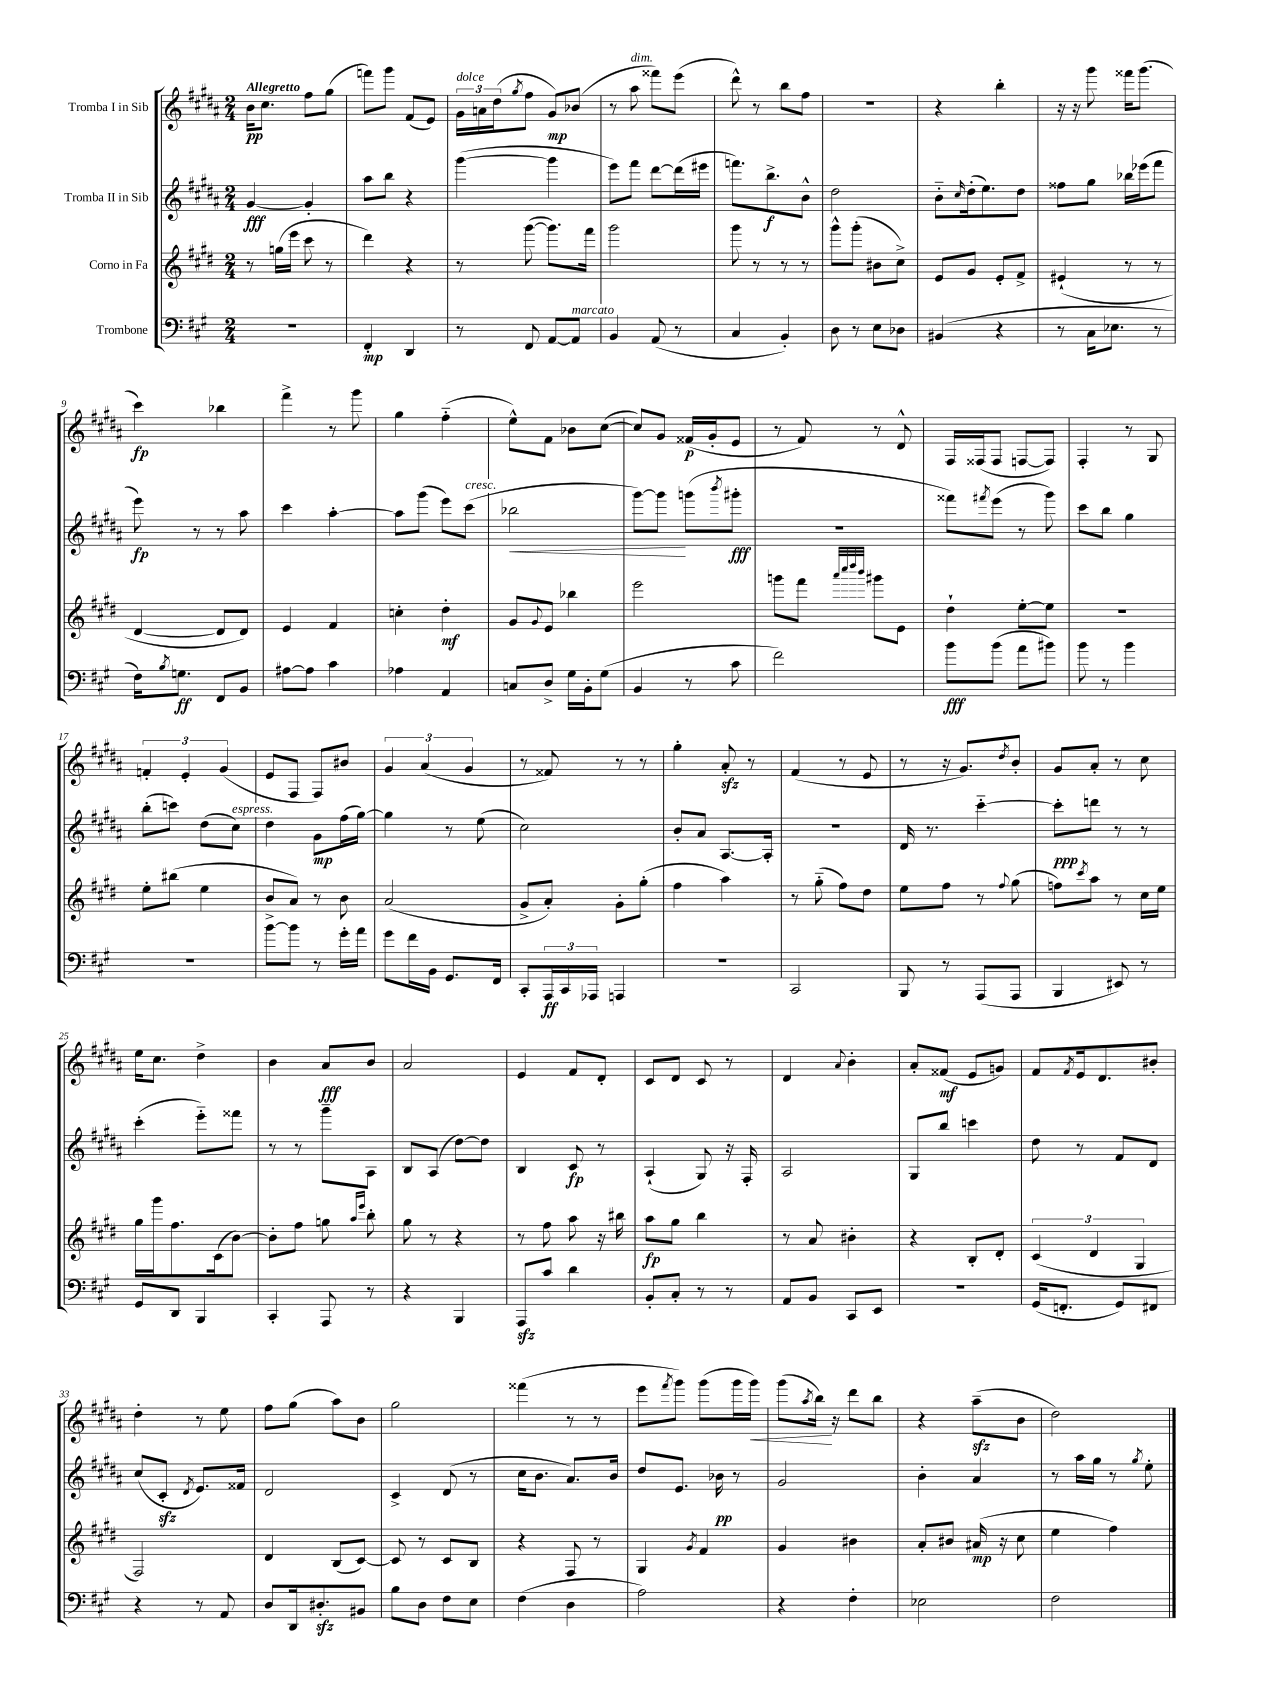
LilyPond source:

<<
\new StaffGroup <<
\new Staff = "s0" \with { instrumentName = "Tromba I in Sib" } {
    \clef treble \key b \major \numericTimeSignature \time 2/4 \tempo "Allegretto"
    b'16\pp cis''8. fis''8 gis''8( |
    f'''8) gis'''8 fis'8( e'8) |
    \tuplet 3/2 { gis'16^\markup { \italic "dolce" } a'16 dis''16( } \acciaccatura { gis''8 } fis''8 gis'8\mp) bes'8( |
    r8 ais''8^\markup { \italic "dim." } fisis'''8) e'''8( |
    dis'''8-^) r8 b''8 fis''8 |
    r2 |
    r4 b''4-. |
    r16 r16 gis'''8 fisis'''16 gis'''8.( |
    cis'''4\fp) bes''4 |
    fis'''4-> r8 gis'''8 |
    gis''4 fis''4-_( |
    e''8-^) fis'8 bes'8 cis''8~( |
    cis''8) gis'8 fisis'16\p( gis'16-. e'8 |
    r8 fis'8) r8 dis'8-^ |
    fis16 fisis16( fisis8 f8~ f8) |
    fis4-. r8 gis8 |
    \tuplet 3/2 { f'4-. e'4-. gis'4( } |
    e'8 fis8 fis8) bis'8 |
    \tuplet 3/2 { gis'4 ais'4( gis'4 } |
    r8 fisis'8) r8 r8 |
    gis''4-. ais'8-.\sfz r8 |
    fis'4( r8 e'8 |
    r8 r16 gis'8.) \acciaccatura { dis''8 } b'8-. |
    gis'8 ais'8-. r8 cis''8 |
    e''16 cis''8. dis''4-> |
    b'4 ais'8\fff b'8 |
    ais'2 |
    e'4 fis'8 dis'8-. |
    cis'8 dis'8 cis'8 r8 |
    dis'4 \appoggiatura { ais'8 } b'4-. |
    ais'8-. fisis'8\mf( e'8 g'8) |
    fis'8 \acciaccatura { fis'8 } e'16 dis'8. bis'8-. |
    dis''4-. r8 e''8 |
    fis''8 gis''8( ais''8) b'8 |
    gis''2 |
    fisis'''4( r8 r8 |
    e'''8 \acciaccatura { fis'''8 } gis'''8) gis'''8( gis'''16 gis'''16\<) |
    gis'''8( \acciaccatura { ais''8 } b''16\!) r16 dis'''8 b''8 |
    r4 ais''8--\sfz( b'8 |
    dis''2) \bar "|." |
}
\new Staff = "s1" \with { instrumentName = "Tromba II in Sib" } {
    \clef treble \key b \major \numericTimeSignature \time 2/4
    gis'4~\fff gis'4-. |
    ais''8 b''8 r4 |
    gis'''4~( gis'''4 |
    e'''8) fis'''8 dis'''8~ dis'''16( eis'''16 |
    f'''8.) b''8.->\f b'8-^ |
    dis''2 |
    b'8-_ \grace { cis''16 } dis''16-.( e''8.) dis''8 |
    fisis''8 gis''8 bes''16 ees'''16( fis'''8 |
    e'''8\fp) r8 r8 ais''8 |
    cis'''4 ais''4~-. |
    ais''8 gis'''8( e'''8) cis'''8^\markup { \italic "cresc." }( |
    bes''2\< |
    gis'''8~) gis'''8\! g'''8( \acciaccatura { b'''8 } gis'''8-.\fff |
    r2 |
    fisis'''8) \acciaccatura { fis'''8 } e'''8( r8 gis'''8) |
    cis'''8 b''8 gis''4 |
    b''8-.( c'''8) dis''8( cis''8^\markup { \italic "espress." }) |
    dis''4 gis'8\mp fis''16( gis''16~) |
    gis''4 r8 e''8( |
    cis''2) |
    b'8-. ais'8 ais8.~ ais16-. |
    r2 |
    dis'16 r8. cis'''4~-_ |
    cis'''8-.\ppp d'''8 r8 r8 |
    cis'''4-.( e'''8-_) fisis'''8 |
    r8 r8 gis'''8-- ais8 |
    b8 ais8( dis''8~) dis''8 |
    b4 cis'8\fp r8 |
    ais4-!( gis8) r16 fis16-. |
    ais2 |
    gis8 b''8 c'''4 |
    dis''8 r8 fis'8 dis'8 |
    cis''8( cis'8-.\sfz \acciaccatura { dis'8 } e'8.) fisis'16 |
    dis'2 |
    cis'4-> dis'8( r8 |
    cis''16 b'8. ais'8.) b'16 |
    dis''8 e'8. bes'16\pp r8 |
    gis'2 |
    b'4-. ais'4 |
    r8 ais''16 gis''16 r8 \acciaccatura { gis''8 } e''8-. \bar "|." |
}
\new Staff = "s2" \with { instrumentName = "Corno in Fa" } {
    \clef treble \key e \major \numericTimeSignature \time 2/4
    r8 g''16( e'''16 cis'''8 r8 |
    dis'''4) r4 |
    r8 gis'''8~( gis'''8.) fis'''16 |
    gis'''2 |
    gis'''8 r8 r8 r8 |
    gis'''8-^ gis'''8-.( bis'8 cis''8->) |
    e'8 gis'8 e'8-. fis'8-> |
    eis'4-!( r8 r8 |
    dis'4~ dis'8 dis'8) |
    e'4 fis'4 |
    c''4-. dis''4-.\mf |
    gis'8 \appoggiatura { gis'8 } e'8 bes''4 |
    e'''2 |
    g'''8 fis'''8 \grace { a'''32 cis''''32 dis''''32 b'''32 } gis'''8 e'8 |
    dis''4-! e''8~-. e''8 |
    R2 |
    e''8-. bis''8( e''4 |
    b'8-> a'8) r8 b'8 |
    a'2( |
    gis'8-> a'8-.) gis'8-. gis''8-.( |
    fis''4 a''4) |
    r8 gis''8-_( fis''8) dis''8 |
    e''8 fis''8 r8 \appoggiatura { fis''8 } gis''8( |
    f''8) \acciaccatura { cis'''8 } a''8 r8 cis''16 e''16 |
    gis''16 gis'''16 fis''8. cis'16( b'8~) |
    b'8-. fis''8 g''8 \grace { a''16 e'''16 } b''8-. |
    gis''8 r8 r4 |
    r8 fis''8 a''8 r16 bis''16 |
    a''8\fp gis''8 b''4 |
    r8 a'8 bis'4-. |
    r4 b8-. dis'8-. |
    \tuplet 3/2 { cis'4( dis'4 gis4 } |
    fis2) |
    dis'4 b8( cis'8~) |
    cis'8 r8 cis'8 b8 |
    r4 fis8 r8 |
    gis4 \acciaccatura { gis'8 } fis'4 |
    gis'4 bis'4 |
    a'8-. bis'8 ais'16\mp( r16 cis''8 |
    e''4 fis''4) \bar "|." |
}
\new Staff = "s3" \with { instrumentName = "Trombone" } {
    \clef bass \key a \major \numericTimeSignature \time 2/4
    R2 |
    fis,4-.\mp d,4 |
    r8 fis,8 a,8~ a,8^\markup { \italic "marcato" } |
    b,4 a,8( r8 |
    cis4 b,4-.) |
    d8 r8 e8 des8 |
    bis,4( r4 |
    r8 cis16 ees8. r8 |
    fis16) \acciaccatura { b8 } g8.\ff fis,8 b,8 |
    ais8~ ais8 cis'4 |
    aes4 a,4 |
    c8 d8-> gis16 b,16-. gis8( |
    b,4 r8 cis'8 |
    fis'2) |
    b'8\fff b'8( a'8 bis'8) |
    b'8 r8 b'4 |
    R2 |
    b'8~ b'8 r8 gis'16-. a'16 |
    gis'8 fis'16 b,16 gis,8. fis,16 |
    cis,8-. \tuplet 3/2 { a,,16\ff cis,16 aes,,16 } a,,4 |
    r2 |
    cis,2 |
    b,,8 r8 a,,8( a,,8 |
    b,,4 eis,8) r8 |
    gis,8 d,8 b,,4 |
    cis,4-. a,,8 r8 |
    r4 b,,4 |
    a,,8\sfz cis'8 d'4 |
    b,8-. cis8-. r8 r8 |
    a,8 b,8 cis,8 e,8 |
    R2 |
    gis,16( f,8.-. gis,8) fis,8 |
    r4 r8 a,8 |
    d8 d,16 dis8.-.\sfz bis,8 |
    b8 d8 fis8 e8 |
    fis4( d4 |
    a2) |
    r4 fis4-. |
    ees2 |
    fis2 \bar "|." |
}
>>
>>
